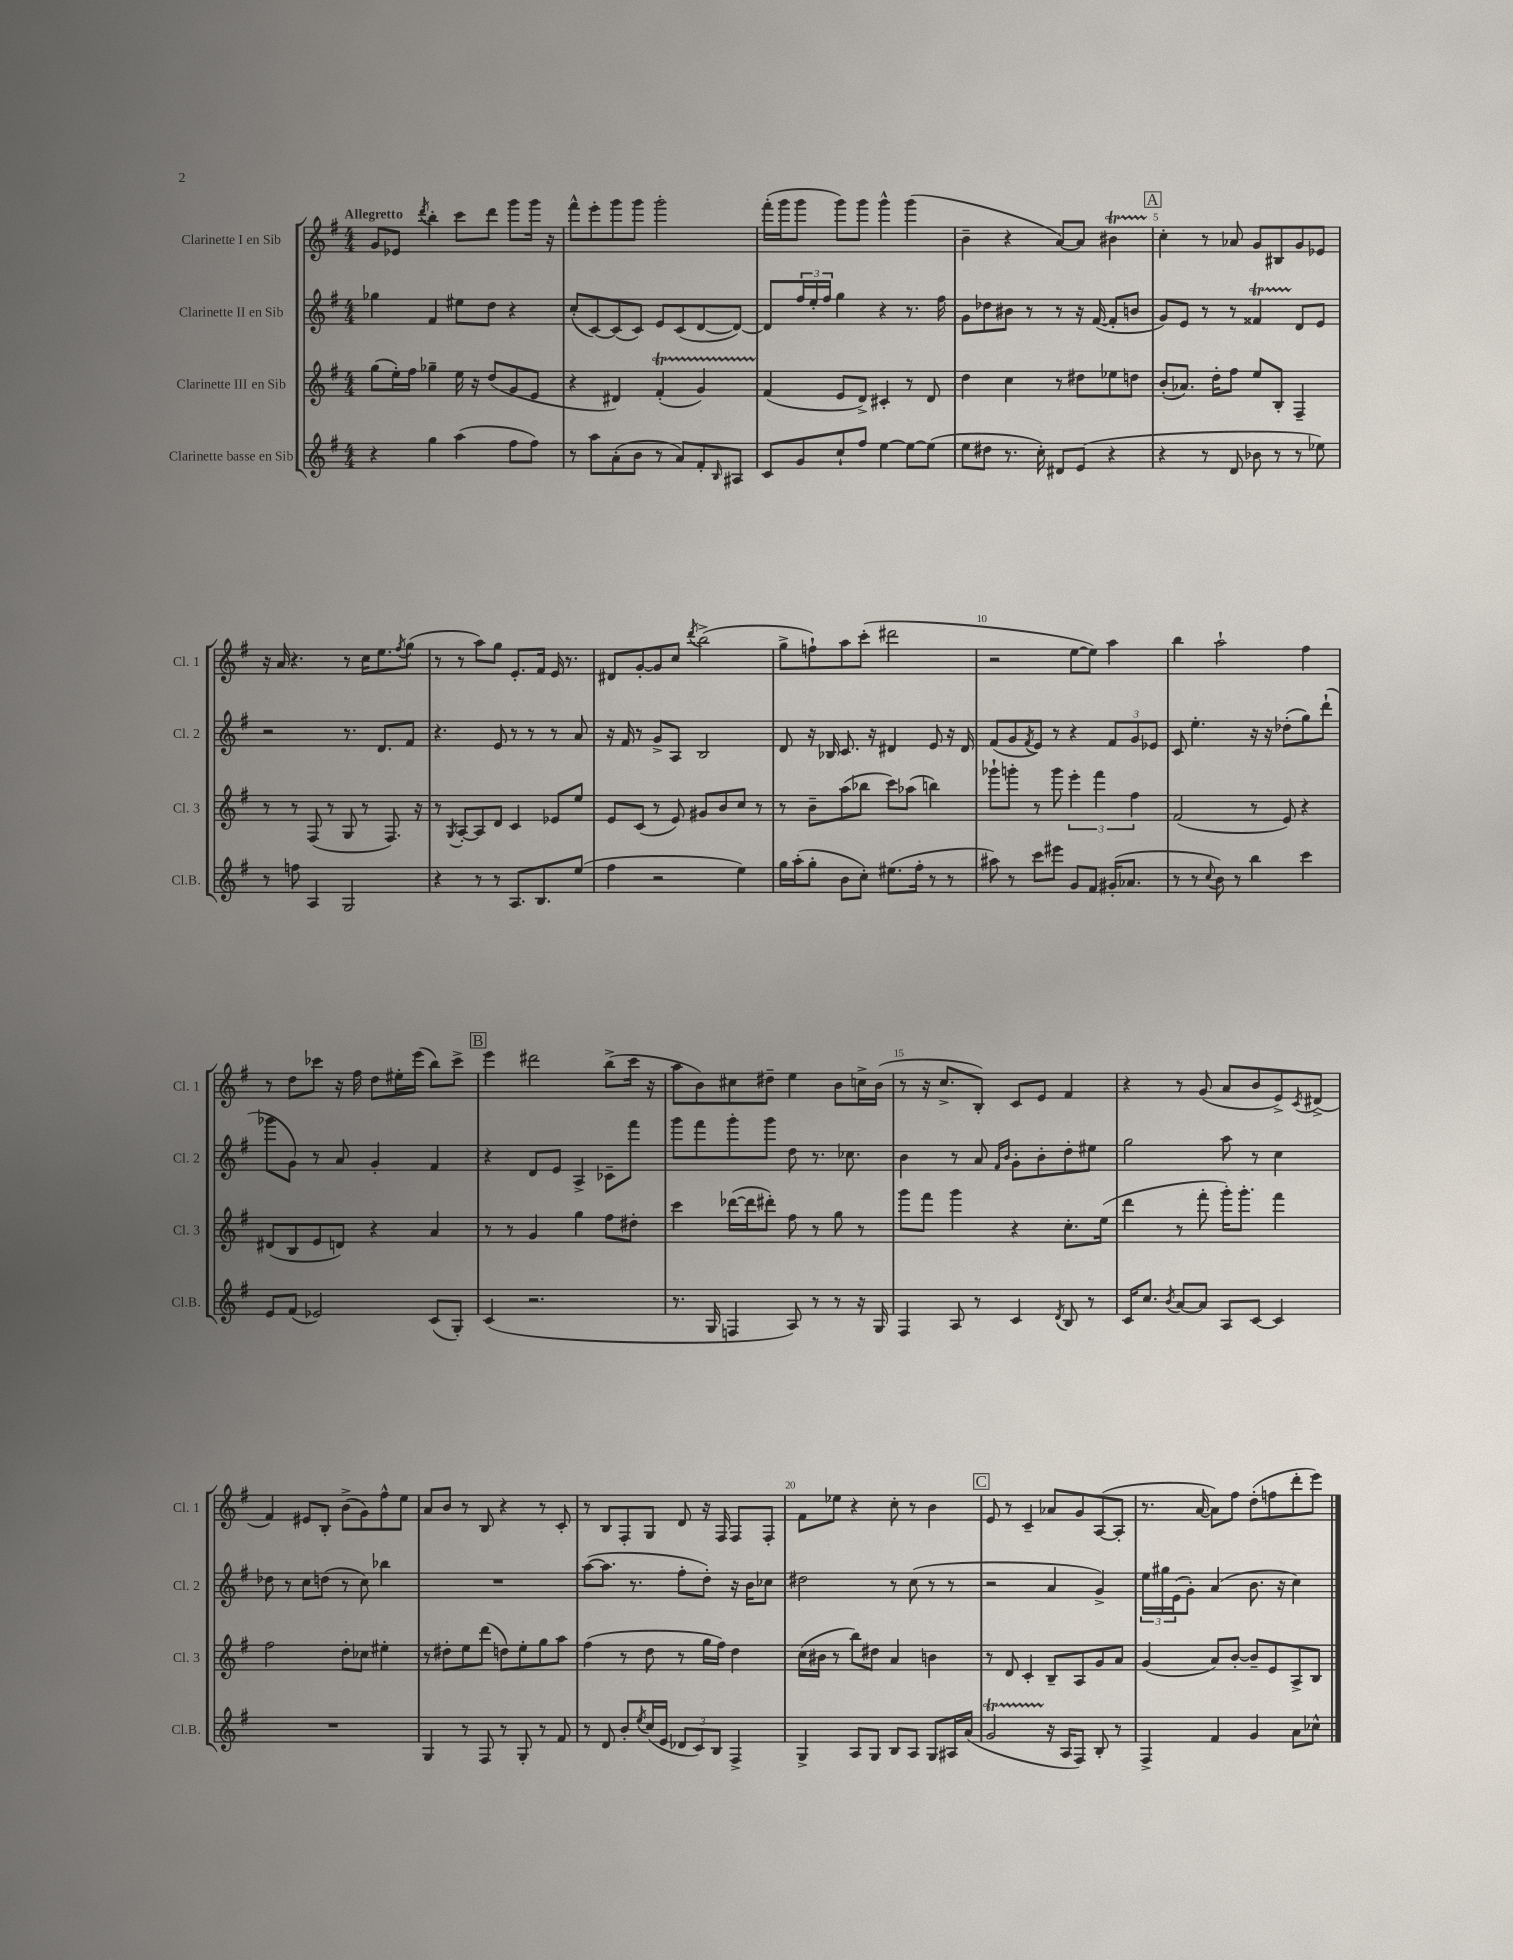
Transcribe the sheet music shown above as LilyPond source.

<<
\new StaffGroup <<
\new Staff = "s0" \with { instrumentName = "Clarinette I en Sib" shortInstrumentName = "Cl. 1" } {
    \clef treble \key g \major \numericTimeSignature \time 4/4 \tempo "Allegretto"
    g'8 ees'8 \acciaccatura { d'''8 } b''4-. c'''8 d'''8 g'''8 g'''16 r16 |
    fis'''8-^ e'''8-. g'''8 g'''8 g'''2-. |
    fis'''16-.( g'''16 g'''8 g'''8) g'''8 g'''4-^ g'''4( |
    b'4-- r4 a'8~) a'8 bis'4\startTrillSpan |
    \mark \markup { \box "A" } c''4-.\stopTrillSpan r8 aes'8 g'8 bis8 g'8 ees'8 |
    r16 a'16 r4. r8 c''16 e''8. \acciaccatura { fis''8 } g''8( |
    r8 r8 a''8) g''8 e'8.-. fis'16 e'16 r8. |
    dis'8 g'8~-. g'8 c''8 \acciaccatura { d'''8 } b''2->( |
    g''8-> f''8-!) a''8 c'''8-.( dis'''2 |
    r2 e''8~ e''8) a''4 |
    b''4 a''2-! fis''4 |
    r8 d''8 ces'''8 r16 fis''16 d''8 eis''16-. e'''16( b''8) ces'''8-> |
    \mark \markup { \box "B" } e'''4 dis'''2 b''8->( c'''16 r16 |
    a''8 b'8) cis''8 dis''8-- e''4 b'8 c''16-> b'16( |
    r8 r16 c''8.-> b8-.) c'8 e'8 fis'4 |
    r4 r8 g'8( a'8 b'8 e'8->) \acciaccatura { c'8 } dis'8->( |
    fis'4) eis'8 b8-. b'8->( g'8) fis''8-^ e''8 |
    a'8 b'8 r8 b8 r4 r8 c'8-. |
    r8 b8 fis8-. g8 d'8 r16 fis16 fis8 fis8-. |
    fis'8 ees''8 r4 c''8-. r8 b'4 |
    \mark \markup { \box "C" } e'8 r8 c'4-- aes'8 g'8 a8~( a8-. |
    r8. a'16~ a'8) fis''8 d''8-.( f''8 d'''8-. e'''8) \bar "|." |
}
\new Staff = "s1" \with { instrumentName = "Clarinette II en Sib" shortInstrumentName = "Cl. 2" } {
    \clef treble \key g \major \numericTimeSignature \time 4/4
    ges''4 fis'4 eis''8 d''8 r4 |
    c''8-.( c'8~) c'8( c'8) e'8 c'8( d'8~ d'8~) |
    d'8 \tuplet 3/2 { fis''16 e''16-. fis''16 } g''4 r4 r8. fis''16 |
    g'8 des''8 bis'8 r8 r8 r16 fis'16~( fis'8-. b'8 |
    \mark \markup { \box "A" } g'8) e'8 r8 r8 fisis'4\startTrillSpan d'8\stopTrillSpan e'8 |
    r2 r8. d'8. fis'8 |
    r4. e'8 r8 r8 r8 a'8 |
    r16 fis'16 r8 g'8-> a8 b2 |
    d'8 r16 bes16 c'8. r16 dis'4 e'8 r16 dis'16 |
    fis'8( g'8 \acciaccatura { fis'8 } e'8) r8 r4 \tuplet 3/2 { fis'8 g'8 ees'8 } |
    c'8 e''4.-. r16 r16 des''8-.( g''8) d'''8-!( |
    ges'''8 g'8) r8 a'8 g'4-. fis'4 |
    \mark \markup { \box "B" } r4 d'8 e'8 a4-> ces'8-- fis'''8 |
    g'''8 fis'''8 g'''8-. g'''8 d''8 r8. ces''8. |
    b'4 r8 a'8 \grace { fis'16 b'16 } g'8-. b'8-. d''8-. eis''8 |
    g''2 a''8 r8 c''4 |
    des''8 r8 c''8 d''8( r8 c''8) bes''4 |
    R1 |
    a''8~( a''8. r8. fis''8-. d''8-.) r16 b'16 ces''8 |
    dis''2 r8 c''8( r8 r8 |
    \mark \markup { \box "C" } r2 a'4 g'4->) |
    \tuplet 3/2 { e''16 gis''16 e'16( } g'8-.) a'4( b'8. r16 c''4) \bar "|." |
}
\new Staff = "s2" \with { instrumentName = "Clarinette III en Sib" shortInstrumentName = "Cl. 3" } {
    \clef treble \key g \major \numericTimeSignature \time 4/4
    g''8( e''16-.) fis''16 ges''4-- e''16 r16 d''8( g'8 e'8 |
    r4 dis'4) fis'4-.\startTrillSpan( g'4) |
    fis'4\stopTrillSpan( e'8 d'8->) cis'4-. r8 d'8 |
    d''4 c''4 r8 dis''8 ees''8 d''8 |
    \mark \markup { \box "A" } b'8-.( aes'8.) d''16-. fis''8 e''8 b8-. fis4-- |
    r8 r8 fis8( r8 g8 r8 fis8.) r16 |
    r8 \acciaccatura { g8 } a8~-. a8 d'8 c'4 ees'8 e''8 |
    e'8 c'8( r8 e'8) gis'8 b'8 c''8 r8 |
    r8 b'8-- a''8( bes''8 c'''8) aes''8( b''4) |
    ges'''8-! g'''8-. r8 g'''8 \tuplet 3/2 { e'''4-. fis'''4 fis''4 } |
    fis'2( r8 e'8) r4 |
    dis'8( b8 e'8 d'8) r4 a'4 |
    \mark \markup { \box "B" } r8 r8 g'4 g''4 fis''8 dis''8-. |
    c'''4 des'''16~( des'''16 dis'''8-.) fis''8 r8 g''8 r8 |
    g'''8 fis'''8 g'''4 r4 c''8.-. e''16( |
    d'''4 r8 fis'''8-. g'''16-.) g'''8.-. fis'''4 |
    fis''2 d''8-. ces''8 eis''4-. |
    r8 dis''8-. e''8 d'''8( d''8) e''8-. g''8 a''8 |
    fis''4( r8 d''8 r8 g''16 fis''16) d''4 |
    c''16( bis'16 r8 b''8) dis''8 a'4 b'4 |
    \mark \markup { \box "C" } r8 d'8 c'4-. b8-- a8 g'8 a'8 |
    g'4( a'8) b'8~-. b'8-- e'8 a8-> b8 \bar "|." |
}
\new Staff = "s3" \with { instrumentName = "Clarinette basse en Sib" shortInstrumentName = "Cl.B." } {
    \clef treble \key g \major \numericTimeSignature \time 4/4
    r4 g''4 a''4( fis''8 fis''8) |
    r8 a''8 a'8-.( b'8 r8 a'8) fis'8-. \grace { b16 } ais8 |
    c'8 g'8 c''8-! fis''8 e''4~ e''8~ e''8( |
    e''8 dis''8 r8. c''16-.) dis'8 e'8( r4 |
    \mark \markup { \box "A" } r4 r8 d'8 bes'8 r8 r8 ees''8) |
    r8 f''8 a4 g2 |
    r4 r8 r8 a8. b8. e''8( |
    fis''4 r2 e''4) |
    g''16 a''16-.( g''8-. b'8 c''8-.) eis''8.( fis''16-. r8 r8 |
    ais''8) r8 c'''8 eis'''8 g'8 fis'8 gis'16-.( aes'8. |
    r8 r8 \appoggiatura { c''8 } b'8) r8 b''4 c'''4 |
    e'8 fis'8( ees'2) c'8( g8-.) |
    \mark \markup { \box "B" } c'4( r2. |
    r8. g16 f4 a8) r8 r8 r16 g16 |
    fis4 a8 r8 c'4 \acciaccatura { d'8 } b8 r8 |
    c'16 c''8. \acciaccatura { b'8 } a'8~ a'8 a8 c'8~ c'4 |
    R1 |
    g4 r8 fis8 r8 g8-. r8 fis'8 |
    r8 d'8 b'8-. \acciaccatura { e''8 } c''16( e'16 \tuplet 3/2 { des'8 c'8) b8 } fis4-> |
    g4-> a8 g8 b8 a8 g8 ais16 a'16( |
    \mark \markup { \box "C" } g'2\startTrillSpan r16\stopTrillSpan a16 fis8) b8-. r8 |
    fis4-> fis'4 g'4 a'8 ces''8-^ \bar "|." |
}
>>
>>
\layout { \context { \Score \override BarNumber.break-visibility = ##(#f #t #t) barNumberVisibility = #(every-nth-bar-number-visible 5) } }
